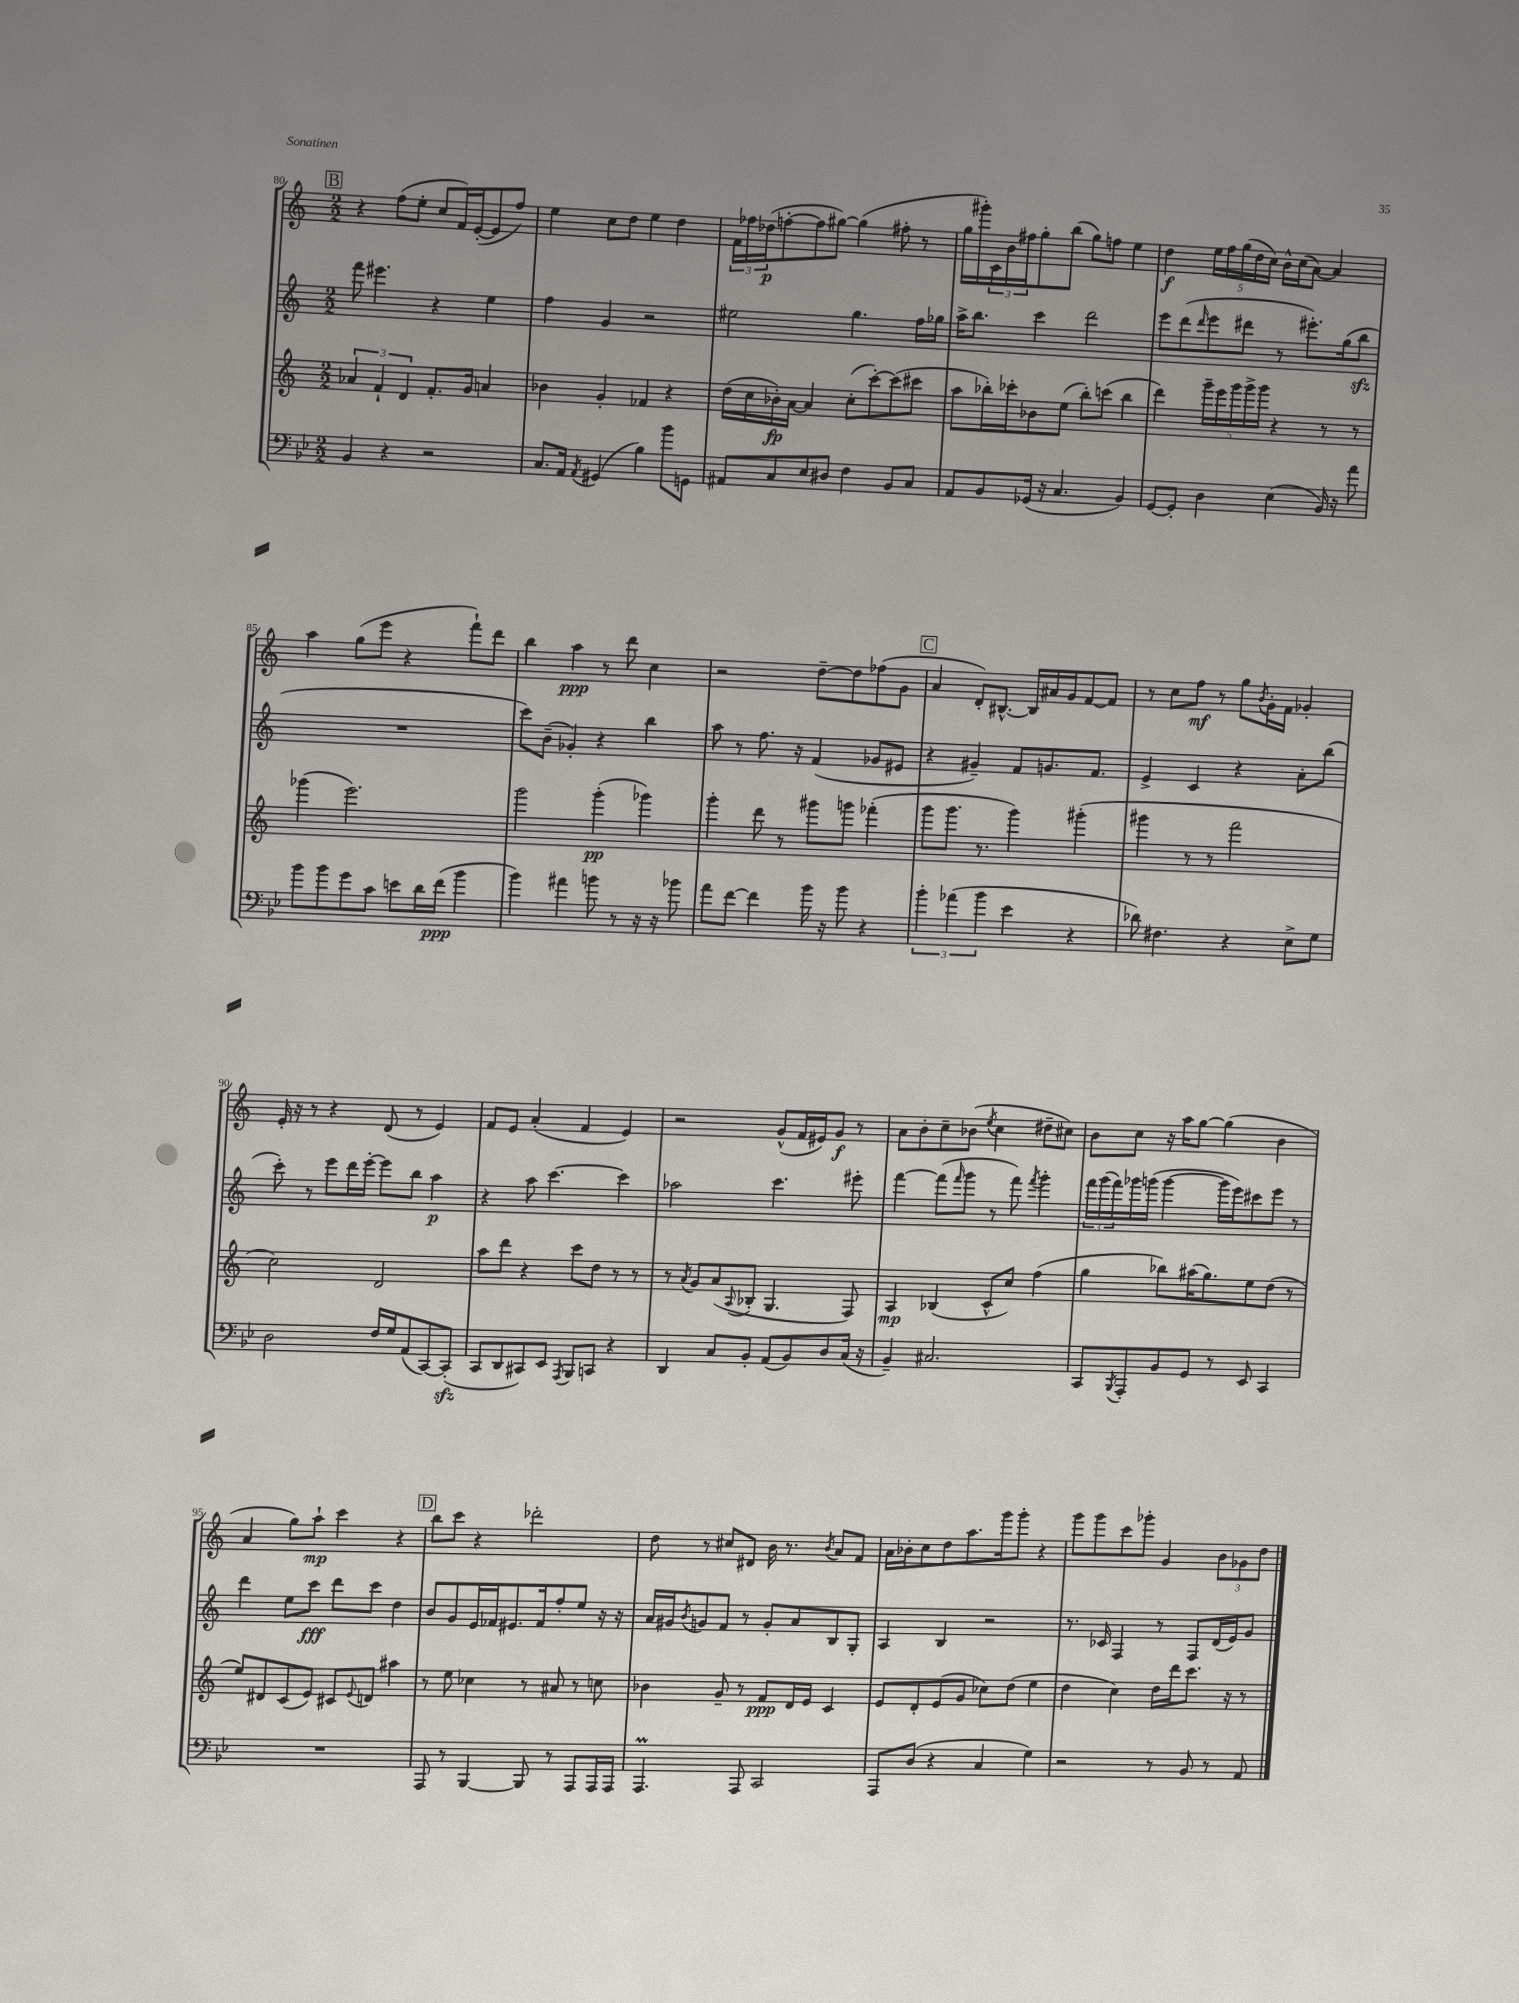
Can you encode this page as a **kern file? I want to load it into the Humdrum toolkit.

**kern	**kern	**kern	**kern
*staff4	*staff3	*staff2	*staff1
*clefF4	*clefG2	*clefG2	*clefG2
*k[b-e-]	*k[]	*k[]	*k[]
*M2/2	*M2/2	*M2/2	*M2/2
4BB-	6a-	8fff	4r
.	.	4.eee#	.
.	6f`	.	.
4r	.	.	(8ff
.	6d	.	.
.	.	.	8ee'
2r	8.f'	4r	8cc
.	.	.	16f)
.	16g	.	([16e'
.	4a	4ee	8e]
.	.	.	8ff)
=	=	=	=
8.C	4b-	4ff	4ee
16AA	.	.	.
8qAA	.	.	.
(4GG#	4g'	4g	8cc
.	.	.	8dd
4B-)	4f-	2r	4ee
8b-	4r	.	4dd
8GG	.	.	.
=	=	=	=
8AA#	(16dd	2ee#	24f
.	.	.	24ff-
.	16cc	.	.
.	.	.	(24dd-
8C	16b-')	.	[8ff'
.	[16a	.	.
8E-	4a]	.	8ff]
8D#	.	.	[8gg#)
4F	(8cc'	4.gg	(4gg#]
.	[8ccc')	.	.
8BB-	(8ccc]	.	8ff#'
8C	8ccc#	16ff	8r
.	.	16gg-	.
=	=	=	=
8AA	8aa	16aa^	16gg
.	.	8.bb	16ggg#')
8BB-	16bb-')	.	24c
.	.	.	24b
.	16ccc-'	.	.
.	.	.	24ff#
(16GG-	8b-	4ccc	8gg'
16r	.	.	.
4.C	(8ee	.	(8bb
.	8bb-')	2ddd	8gg)
.	(8ccc	.	8ff
4BB-)	4bb-	.	4ee
=	=	=	=
[8GG	4ddd)	8eee	4dd
8GG']	.	(8ddd	.
.	.	16qqddd	.
4D	20ggg~	8eee	20ee
.	20eee	.	20ff
.	20ggg	.	(20gg
.	.	8ddd#	.
.	20ggg^	.	20dd
.	20ggg	.	20cc)
(4E-	4r	8r	16b^^
.	.	.	(16cc
.	.	8.eee#')	[8a)
16BB-)	8r	.	4a]
16r	.	(16gg	.
8a	8r	8bb	.
=	=	=	=
8b-	(4ggg-	1r	4aa
8b-	.	.	.
8g	2.eee)	.	(8gg
8c	.	.	8eee
8e	.	.	4r
16d	.	.	.
(16f	.	.	.
4b-	.	.	8fff`)
.	.	.	8ddd
=	=	=	=
4b-)	2ggg	8ccc)	4bb
.	.	(8b~	.
4a#	.	4g-')	4aa
8b	(4ggg'	4r	8r
8r	.	.	8ddd
16r	4ggg-)	4bb	4cc
16r	.	.	.
8b-	.	.	.
=	=	=	=
8a	4ggg'	8aa	2r
[8f	.	8r	.
4f]	8ddd	8.ff	.
.	8r	.	.
.	.	16r	.
16b-	8ggg#	(4f	[8dd~
16r	.	.	.
8b-	8ggg	.	8dd]
4r	(4fff-'	8g-	(8ff-
.	.	8e#	8g
=	=	=	=
6b-'	8ggg	4r	4a
.	8.ggg	.	.
(6a-	.	.	.
.	.	4g#~)	8d')
.	8.r	.	.
6b-	.	.	.
.	.	.	[8.B#^^
4e-	4ggg)	8f	.
.	.	.	16B#]
.	.	8.g	16a#
.	.	.	16g
4r	(4ggg#'	.	[8f
.	.	8.f	.
.	.	.	8f]
=	=	=	=
8d-)	4ggg#	4e^	8r
4.F#	.	.	8cc
.	8r	4c	8ff
.	8r	.	8r
4r	2fff	4r	8gg
.	.	.	8qb
.	.	.	16g'
.	.	.	16f
8E-^	.	8a'	4g-'
8G	.	(8bb	.
=	=	=	=
2D	2cc)	8ccc')	16e'
.	.	.	16r
.	.	8r	8r
.	.	8eee	4r
.	.	16ddd	.
.	.	[16eee'	.
16F	2d	8eee]	(8d
16G	.	.	.
(8AA	.	8bb	8r
[8CC)	.	4aa	4e)
(8CC']	.	.	.
=	=	=	=
8CC	8aa	4r	8f
8DD	8ddd	.	8e
8CC#)	4r	8aa	(4a'
8EE-	.	[4.ccc	.
8qAAA	.	.	.
8BBB-	8ccc	.	4f
8CC	8dd	.	.
4r	8r	4ccc]	4e)
.	8r	.	.
=	=	=	=
4DD	8r	2aa-	2r
.	8qa	.	.
.	8g	.	.
8C	(8a	.	.
.	8qqA	.	.
8BB-'	8B-'	.	.
(8AA	4.G	4.ccc	(8g^^
8BB-)	.	.	16f
.	.	.	16e#)
8D	.	.	8g
(16C	8F)	8eee#'	8r
16r	.	.	.
=	=	=	=
4BB-~)	4A	[4fff	8a
.	.	.	8b'
2.C#	(4B-	(8fff]	8cc~
.	.	16qqfff	.
.	.	8ggg	(8b-
.	.	.	8qee
.	8c^^	8r	4cc
.	8cc)	8fff)	.
.	.	8qfff	.
.	(4ff	4ggg'	8dd#~
.	.	.	8cc#)
=	=	=	=
8CC	4gg	24fff	8b
.	.	(24ggg	.
.	.	24fff)	.
8qBBB-	.	.	.
8AAA'	.	16ggg-	8cc
.	.	(16ggg	.
8BB-	8bb-)	[4ggg	16r
.	.	.	16aa
8GG	(16aa#	.	[8gg
.	8.gg)	.	.
8r	.	16ggg]	(4gg]
.	.	16eee)	.
8EE-	8ee	8ccc#	.
4CC	(8dd	8eee	4b
.	8r	8r	.
=	=	=	=
1r	8ee)	4ddd	4a
.	8d#	.	.
.	(8c	8ee	8gg)
.	8e)	8ccc	8aa`
.	8c#	8ddd	4ccc
.	8qqe	.	.
.	8d	8ccc	.
.	4aa#	4dd	4r
=	=	=	=
8AAA	8r	8b	8bb
8r	8ee	8g	8ccc
[4BBB-	4cc-	16e	4r
.	.	16f-	.
.	.	8.e#	.
8BBB-]	8r	.	2ddd-'
.	.	16f-	.
8r	8a#	8ff'	.
8AAA	8r	8ee	.
16AAA	8cc	16r	.
16AAA	.	16r	.
=	=	=	=
4.AAA	4b-	16a	8dd
.	.	16g#	.
.	.	8qb	.
.	.	8g	8r
.	8g~	8f	8cc#
8AAA	8r	8r	8d#
2CC	8f	8g'	16b
.	.	.	8.r
.	16d	8a	.
.	16e	.	.
.	.	.	8qb
.	4c	8B	8a
.	.	8G'	8f
=	=	=	=
8AAA	8e	4A	16a
.	.	.	16b-'
(8D	8d'	.	8cc
4r	(8e	4B	8dd
.	8g	.	8.aa
4C	8cc-)	2r	.
.	.	.	16ggg
.	(8dd	.	8ggg'
4G)	4ee	.	4r
=	=	=	=
2r	4dd	8.r	8ggg
.	.	.	8ggg
.	.	16c-	.
.	4cc)	4F	8ccc
.	.	.	8ggg-'
8r	16dd	8r	4g
.	16ddd	.	.
8BB-	8.ccc	8F	.
8r	.	(16d	12b
.	16r	16e)	.
.	.	.	12g-
8AA	8r	8g	.
.	.	.	12dd
==	==	==	==
*-	*-	*-	*-
